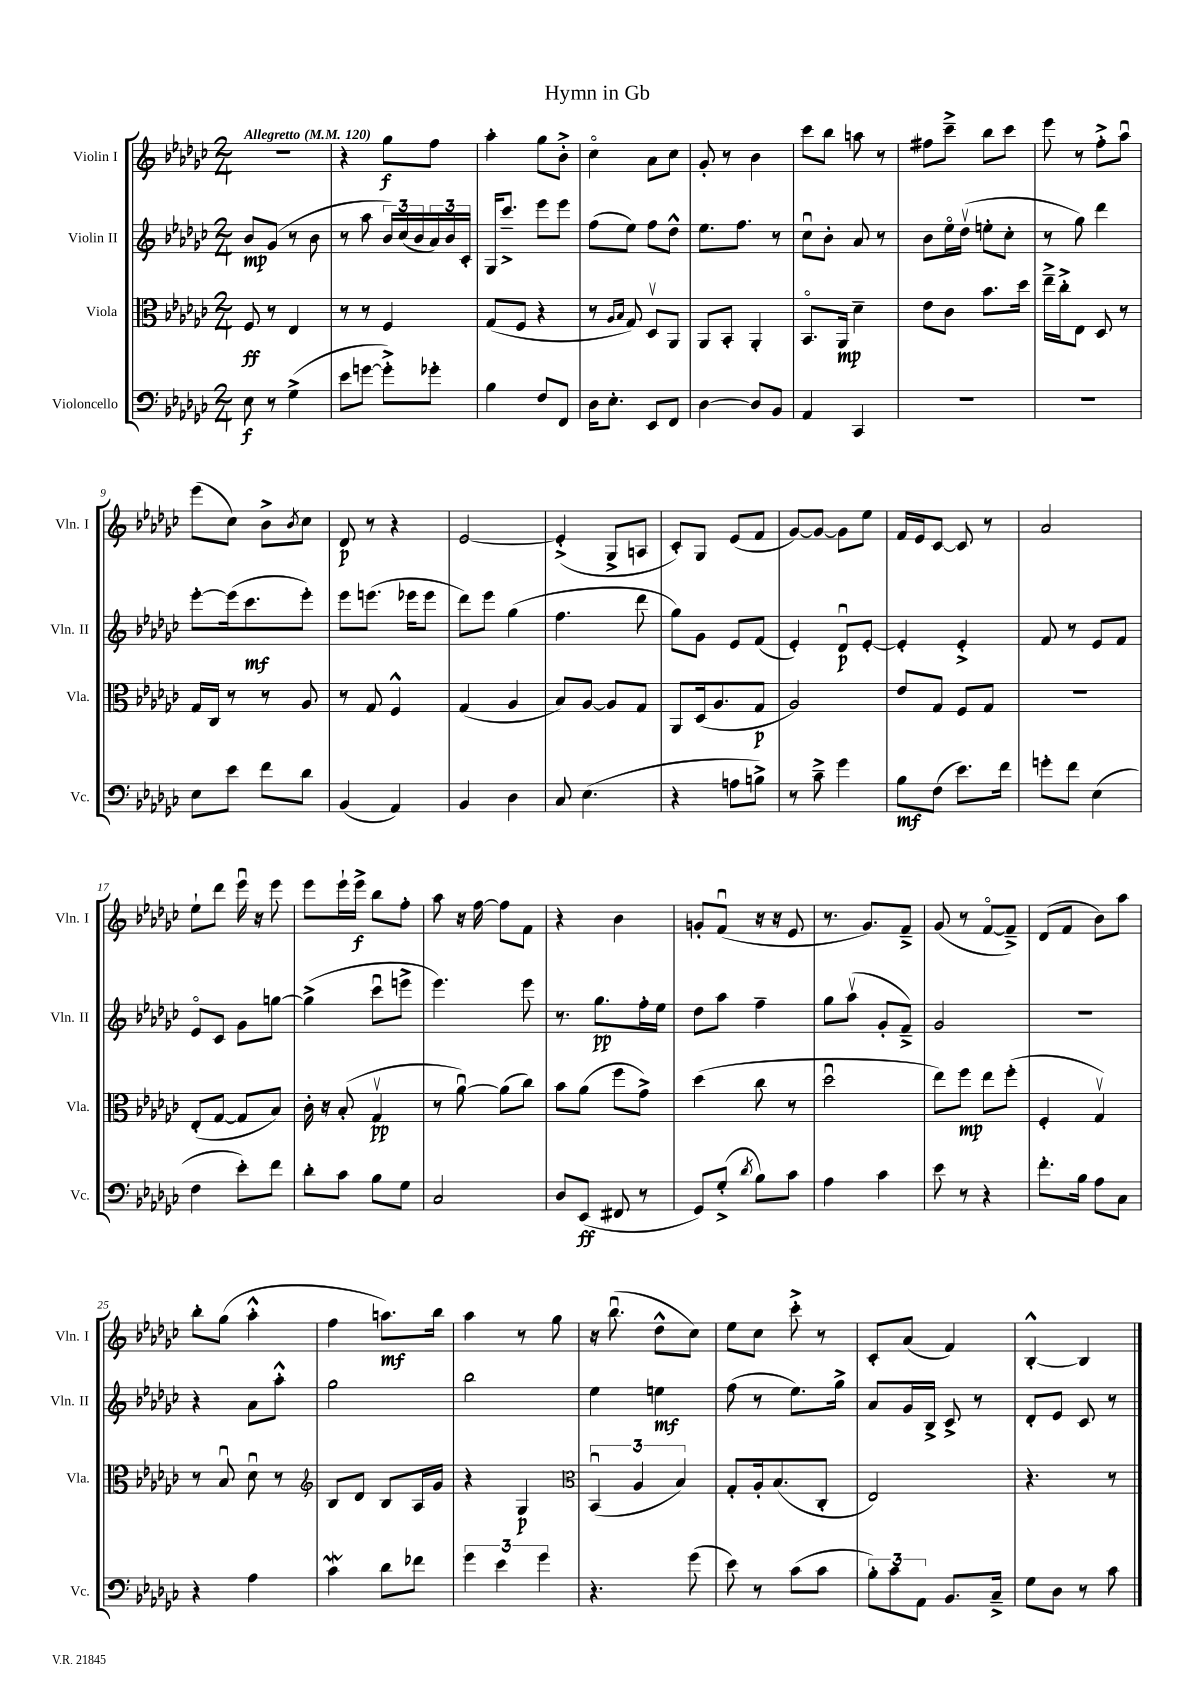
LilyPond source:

\header { title = "Hymn in Gb" }
<<
\new StaffGroup <<
\new Staff = "s0" \with { instrumentName = "Violin I" shortInstrumentName = "Vln. I" } {
    \clef treble \key ges \major \numericTimeSignature \time 2/4 \tempo "Allegretto" 4 = 120
    r2 |
    r4 ges''8\f f''8 |
    aes''4-. ges''8 bes'8-.-> |
    ces''4\flageolet aes'8 ces''8 |
    ges'8-. r8 bes'4 |
    ces'''8 bes''8 a''8 r8 |
    fis''8 ces'''8---> bes''8 ces'''8 |
    ees'''8 r8 f''8-.-> aes''8\downbow |
    ees'''8( ces''8) bes'8-> \acciaccatura { bes'8 } ces''8 |
    des'8\p r8 r4 |
    ees'2~ |
    ees'4-.->( ges8-> a8 |
    ces'8-.) ges8 ees'8( f'8 |
    ges'8~) ges'8~ ges'8 ees''8 |
    f'16 ees'16 ces'8~ ces'8 r8 |
    aes'2 |
    ees''8-! des'''8 ees'''16\downbow r16 ees'''8 |
    ees'''8 ees'''16-! ees'''16->\f bes''8 f''8-. |
    aes''8 r16 f''16~ f''8 f'8 |
    r4 bes'4 |
    g'8-. f'8\downbow( r16 r16 ees'8 |
    r8. ges'8.) f'8---> |
    ges'8( r8 f'8~\flageolet f'8--->) |
    des'8( f'8 bes'8) aes''8 |
    bes''8-. ges''8( aes''4-.-^ |
    f''4 a''8.\mf) bes''16 |
    aes''4 r8 ges''8 |
    r16 bes''8.\downbow( des''8-^ ces''8) |
    ees''8 ces''8 ces'''8-.-> r8 |
    ces'8-. aes'8( f'4) |
    bes4~-.-^ bes4 \bar "|." |
}
\new Staff = "s1" \with { instrumentName = "Violin II" shortInstrumentName = "Vln. II" } {
    \clef treble \key ges \major \numericTimeSignature \time 2/4
    bes'8\mp ges'8( r8 bes'8 |
    r8 aes''8 \tuplet 3/2 { bes'16) ces''16( bes'16 } \tuplet 3/2 { aes'16) bes'16 ces'16-. } |
    ges16 ces'''8.---> ees'''8 ees'''8 |
    f''8( ees''8) f''8 des''8-^ |
    ees''8. f''8. r8 |
    ces''8\downbow bes'8-. aes'8 r8 |
    bes'8 ees''16\flageolet des''16\upbow( e''8-. ces''8-. |
    r8 ges''8) des'''4 |
    ees'''8~-. ees'''16( ces'''8.\mf ees'''8-.) |
    ees'''8 e'''8.( ees'''16 ees'''8 |
    des'''8) ees'''8 ges''4( |
    f''4. des'''8 |
    ges''8) ges'8 ees'8 f'8( |
    ees'4-.) des'8\downbow\p ees'8~-. |
    ees'4-. ees'4-.-> |
    f'8 r8 ees'8 f'8 |
    ees'8\flageolet ces'8 ges'8 g''8~ |
    g''4->( ces'''8\downbow e'''8-> |
    ees'''4.) ees'''8 |
    r8. ges''8.\pp f''16-. ees''16 |
    des''8 aes''8 f''4-- |
    ges''8 aes''8\upbow( ges'8-. f'8--->) |
    ges'2 |
    R2 |
    r4 aes'8 aes''8-.-^ |
    ges''2 |
    bes''2 |
    ees''4 e''4\mf |
    f''8( r8 ees''8.) ges''16-> |
    aes'8 ges'16 bes16-> ces'8-> r8 |
    des'8-. ees'8 ces'8 r8 \bar "|." |
}
\new Staff = "s2" \with { instrumentName = "Viola" shortInstrumentName = "Vla." } {
    \clef alto \key ges \major \numericTimeSignature \time 2/4
    f8\ff r8 ees4 |
    r8 r8 f4 |
    ges8( f8 r4 |
    r8 \grace { aes16 bes16 } ges8) des8\upbow aes,8 |
    aes,8 bes,8-. aes,4-. |
    bes,8.\flageolet aes,16\mp des'4-- |
    ees'8 ces'8 bes'8. des''16 |
    ees''16---> ces''16-.-> ees8 des8 r8 |
    ges16 ces16 r8 r8 aes8 |
    r8 ges8 f4-^ |
    ges4( aes4 |
    bes8) aes8~ aes8 ges8 |
    aes,8 des16( aes8. ges8\p |
    aes2) |
    ees'8 ges8 f8 ges8 |
    R2 |
    ees8-.( ges8~ ges8 bes8) |
    ces'16-. r16 bes8-.( ges4\upbow\pp |
    r8 aes'8~\downbow) aes'8( ces''8) |
    bes'8 aes'8( f''8 ges'8->) |
    des''4( ces''8 r8 |
    des''2\downbow |
    ees''8) f''8\mp ees''8 f''8-.( |
    f4-. ges4\upbow) |
    r8 bes8\downbow des'8\downbow r8 |
    \clef treble bes8 des'8 bes8 aes16 ges'16 |
    r4 ges4\p |
    \clef alto \tuplet 3/2 { bes,4\downbow( aes4 bes4) } |
    ges8-. aes16-. bes8.( ces8-. |
    ees2) |
    r4. r8 \bar "|." |
}
\new Staff = "s3" \with { instrumentName = "Violoncello" shortInstrumentName = "Vc." } {
    \clef bass \key ges \major \numericTimeSignature \time 2/4
    ees8\f r8 ges4->( |
    ees'8 g'8~ g'8-.->) ges'8-. |
    bes4 f8 f,8 |
    des16 ees8.-. ees,8 f,8 |
    des4~ des8 bes,8 |
    aes,4 ces,4 |
    R2 |
    R2 |
    ees8 ees'8 f'8 des'8 |
    bes,4( aes,4) |
    bes,4 des4 |
    ces8 ees4.( |
    r4 a8 b8->) |
    r8 ces'8---> ges'4 |
    bes8\mf f8( ees'8.) f'16 |
    g'8-. f'8 ees4( |
    f4 ees'8-.) f'8 |
    des'8-. ces'8 bes8 ges8 |
    ces2 |
    des8 ees,8\ff( fis,8 r8 |
    ges,8) ges8-.->( \acciaccatura { des'8 } bes8) ces'8 |
    aes4 ces'4 |
    ees'8 r8 r4 |
    f'8.-. bes16 aes8 ces8 |
    r4 aes4 |
    ces'4\mordent des'8 fes'8 |
    \tuplet 3/2 { ges'4 ees'4 ges'4 } |
    r4. ges'8( |
    ees'8) r8 ces'8( ces'8 |
    \tuplet 3/2 { bes8-.) ces'8 aes,8 } bes,8. ces16---> |
    ges8 des8 r8 ces'8 \bar "|." |
}
>>
>>
